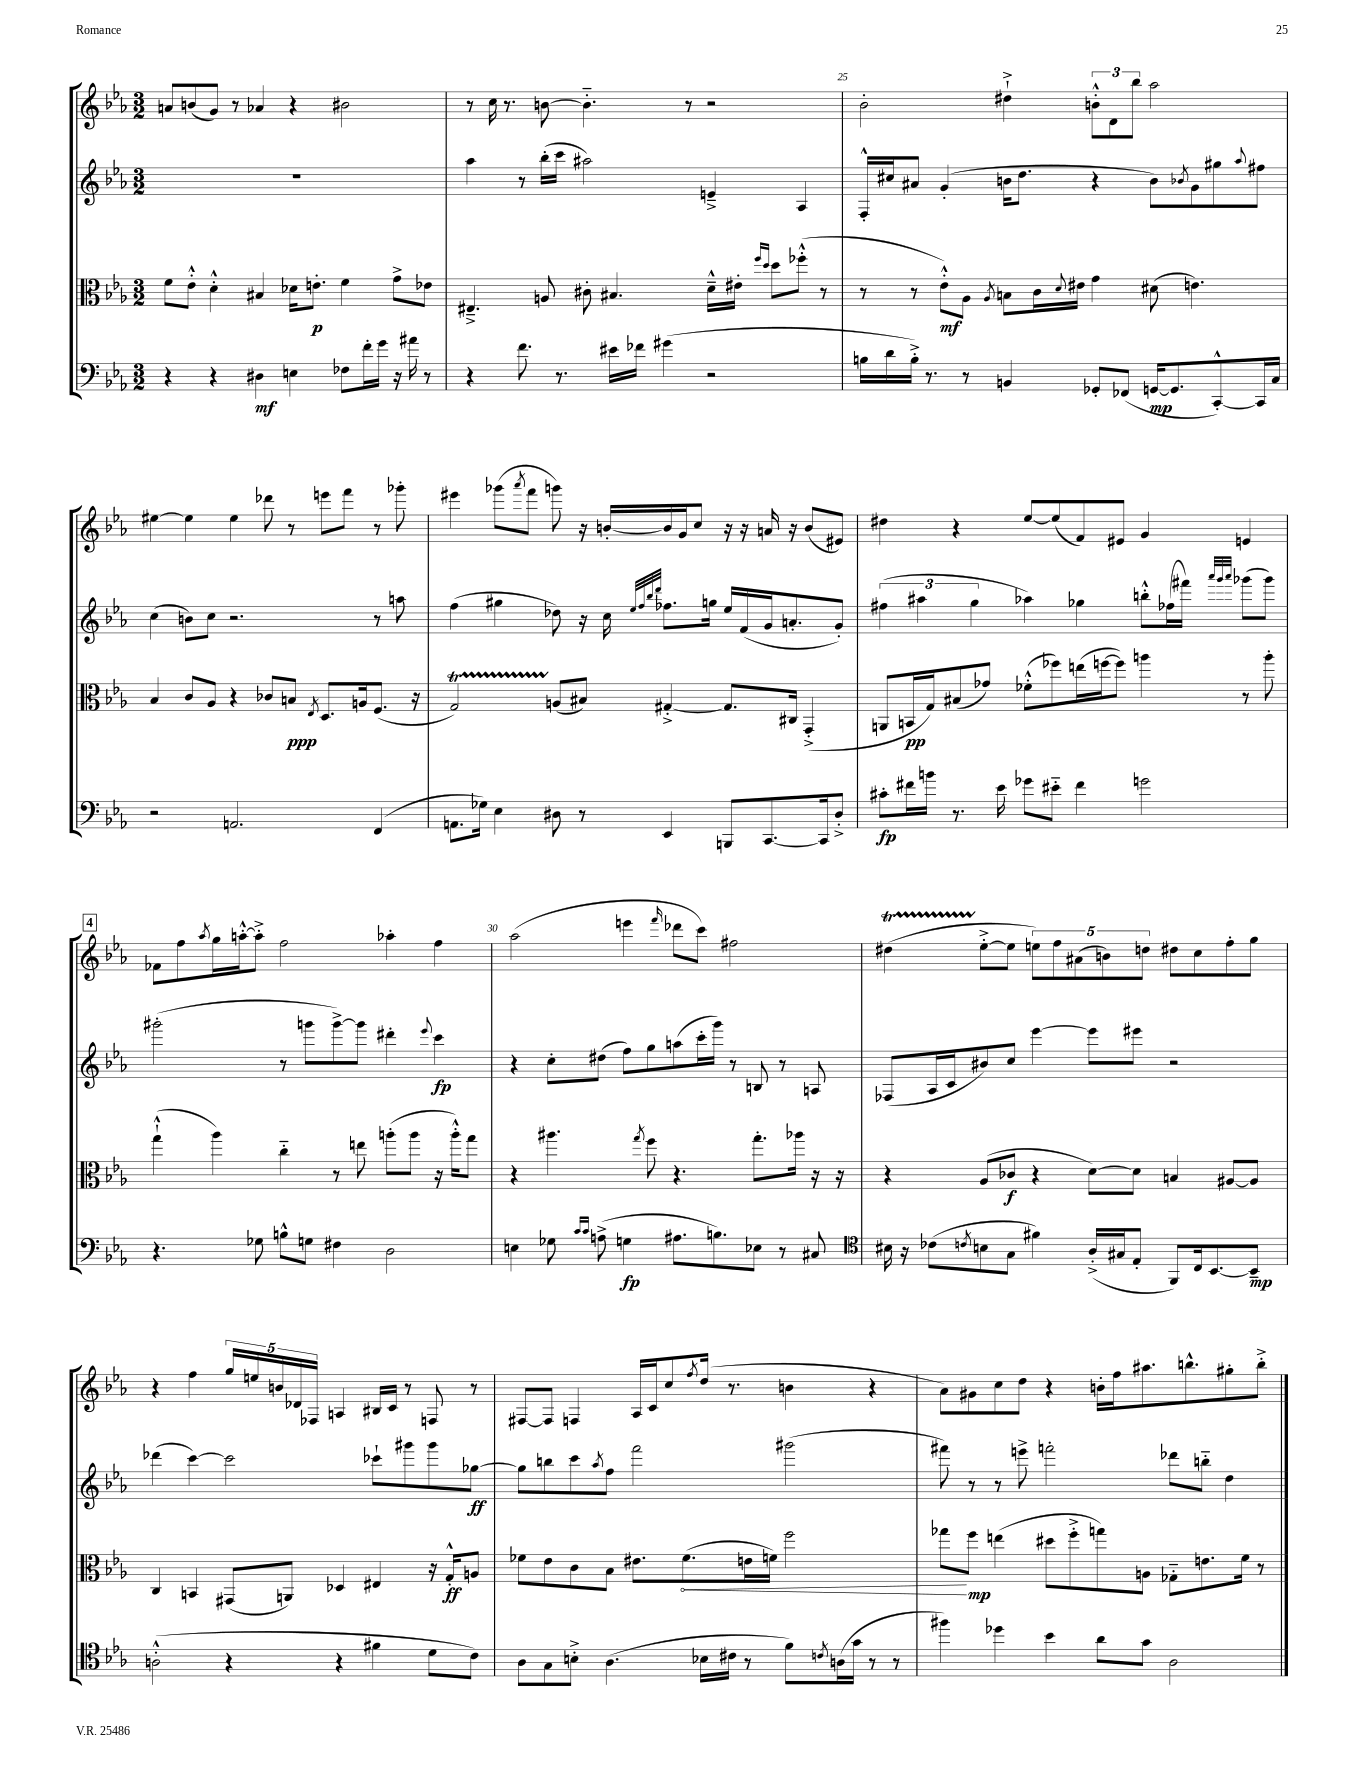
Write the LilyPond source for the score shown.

<<
\new StaffGroup <<
\new Staff = "s0" {
    \clef treble \key ees \major \numericTimeSignature \time 3/2
    a'8 b'8( g'8) r8 aes'4 r4 bis'2 |
    r8 c''16 r8. b'8~ b'4.-_ r8 r2 |
    bes'2-. dis''4-!-> \tuplet 3/2 { b'8-.-^ d'8 bes''8 } aes''2 |
    eis''4~ eis''4 eis''4 des'''8 r8 e'''8 f'''8 r8 ges'''8-. |
    eis'''4 ges'''8( \acciaccatura { aes'''8 } f'''8 g'''8) r16 b'16~-. b'16 g'16 c''8 r16 r16 a'16 r16 b'8( eis'8) |
    dis''4 r4 ees''8~ ees''8( f'8) eis'8 g'4 e'4 |
    \mark \markup { \box "4" } fes'8 f''8 \acciaccatura { aes''8 } g''16 a''16~-.-^ a''8-.-> f''2 aes''4-. f''4 |
    aes''2( e'''4 \grace { f'''16 } des'''8 c'''8) fis''2 |
    dis''4\startTrillSpan( ees''8~-.->\stopTrillSpan ees''8 \tuplet 5/4 { e''8) f''8 ais'8( b'8) d''8 } dis''8 c''8 f''8-. g''8 |
    r4 f''4 \tuplet 5/4 { g''16 e''16 b'16 des'16 fes16 } a4 bis16 c'16 r8 f8 r8 |
    fis8~ fis8 f4 aes16 c'16 c''8 \acciaccatura { f''8 } d''16( r8. b'4 r4 |
    aes'8) gis'8 c''8 d''8 r4 b'16-. f''16 ais''8. b''8.-^ gis''8-. b''8-.-> \bar "|." |
}
\new Staff = "s1" {
    \clef treble \key ees \major \numericTimeSignature \time 3/2
    R1. |
    aes''4 r8 bes''16-.( c'''16 ais''2) e'4---> aes4 |
    f16-.-^ cis''16 ais'8 g'4-.( b'16 d''8. r4 b'8) \acciaccatura { bes'8 } g'8 gis''8 \appoggiatura { aes''8 } fis''8 |
    c''4( b'8) c''8 r2. r8 a''8 |
    f''4( gis''4 des''8) r16 c''16 \grace { ees''32 f''32 bes''32 d'''32 } fes''8. g''16 ees''16 f'16( g'16 a'8.-. g'8-.) |
    \tuplet 3/2 { fis''4( ais''4 g''4 } aes''4) ges''4 b''8-.-^ fes''16( fis'''16) \grace { aes'''32 g'''32 aes'''32 } ges'''8( ges'''8) |
    \mark \markup { \box "4" } gis'''2-.( r8 g'''8 g'''8~->) g'''8 dis'''4-. \appoggiatura { ees'''8 } c'''4\fp |
    r4 c''8-. dis''8( f''8) g''8 a''8( c'''16-. g'''16) r8 b8 r8 a8 |
    fes8( aes16 c'16 bis'8) c''8 ees'''4~ ees'''8 eis'''8 r2 |
    des'''4( c'''4~) c'''2 ces'''8-! gis'''8 gis'''8 ges''8~\ff |
    ges''8 b''8 c'''8 \acciaccatura { aes''8 } f''8 f'''2 gis'''2( |
    fis'''8) r8 r8 e'''8-> f'''2-. des'''8 b''8-_ d''4 \bar "|." |
}
\new Staff = "s2" {
    \clef alto \key ees \major \numericTimeSignature \time 3/2
    f'8 ees'8-.-^ d'4-.-^ bis4 des'16 e'8.-.\p f'4 g'8-> ees'8 |
    eis4.---> a8 cis'8-. bis4. d'16---^ eis'16-. \grace { f''16 d''16 } d''8 fes''8-.-^( r8 |
    r8 r8 ees'8-.-^\mf) aes8 \acciaccatura { aes8 } b8 c'16 \appoggiatura { d'8 } eis'16 g'4 dis'8( e'4.) |
    bes4 c'8 aes8 r4 ces'8 b8\ppp \acciaccatura { ees8 } d8. a16 f8.( r16 |
    g2\startTrillSpan) a8\stopTrillSpan( bis8) gis4~-.-> gis8. cis16 g,4-.->( |
    a,8 b,16\pp g16) bis8( ges'8) fes'8-.-^( fes''8) e''16( f''16~ f''8) a''4 r8 a''8-. |
    \mark \markup { \box "4" } g''4-!-^( aes''4) c''4-_ r8 e''8 a''8-.( a''8 r16 a''16-.-^) g''8 |
    r4 ais''4. \acciaccatura { g''8 } f''8 r4. g''8.-. aes''16 r16 r16 |
    r4 aes8( ces'8\f r4 d'8~) d'8 b4 ais8~ ais8 |
    c4 b,4 gis,8( a,8) des4 eis4 r16 g16-.-^\ff a8 |
    fes'8 ees'8 c'8 bes8 eis'8. \once \override Hairpin.circled-tip = ##t fes'8.\<( e'16 f'16) f''2 |
    ges''8\! f''8\mp e''4( dis''8 f''8-.-> g''8) a8 ges8-_ e'8. f'16 r8 \bar "|." |
}
\new Staff = "s3" {
    \clef bass \key ees \major \numericTimeSignature \time 3/2
    r4 r4 dis4\mf e4 fes8 f'16-. g'16 r16 ais'16 r8 |
    r4 f'8. r8. eis'16 fes'16 gis'4( r2 |
    b16 d'16 b16-.->) r8. r8 b,4 ges,8-. fes,8( g,16~\mp g,8. c,8~-.-^) c,16 c16 |
    r2 a,2. f,4( |
    a,8. ges16) ees4 dis8 r8 ees,4 b,,8 c,8.~ c,16 dis8-.-> |
    cis'8-.\fp fis'16 b'16 r8. ees'16 ges'8 eis'8-_ fis'4 g'2 |
    \mark \markup { \box "4" } r4. ges8 b8-^ g8 fis4 d2 |
    e4 ges8 \grace { c'16 c'16 } a8->( g4\fp ais8. b8.) ees8 r8 cis8 |
    \clef tenor bis16 r16 ces'8( \acciaccatura { c'8 } b8 g8 fis'4) aes16-.->( gis16 ees8-. f,8) c16 bes,8.~ bes,8--\mp |
    a2-.-^( r4 r4 fis'4 d'8 c'8) |
    aes8 g8 b8-.-> aes4.( bes16 cis'16 r8 f'8) \acciaccatura { c'8 } a16( g'16 r8 r8 |
    fis''4) des''4 bes'4 aes'8 g'8 aes2 \bar "|." |
}
>>
>>
\layout { \context { \Score currentBarNumber = #23 \override BarNumber.break-visibility = ##(#f #t #t) barNumberVisibility = #(every-nth-bar-number-visible 5) } }
